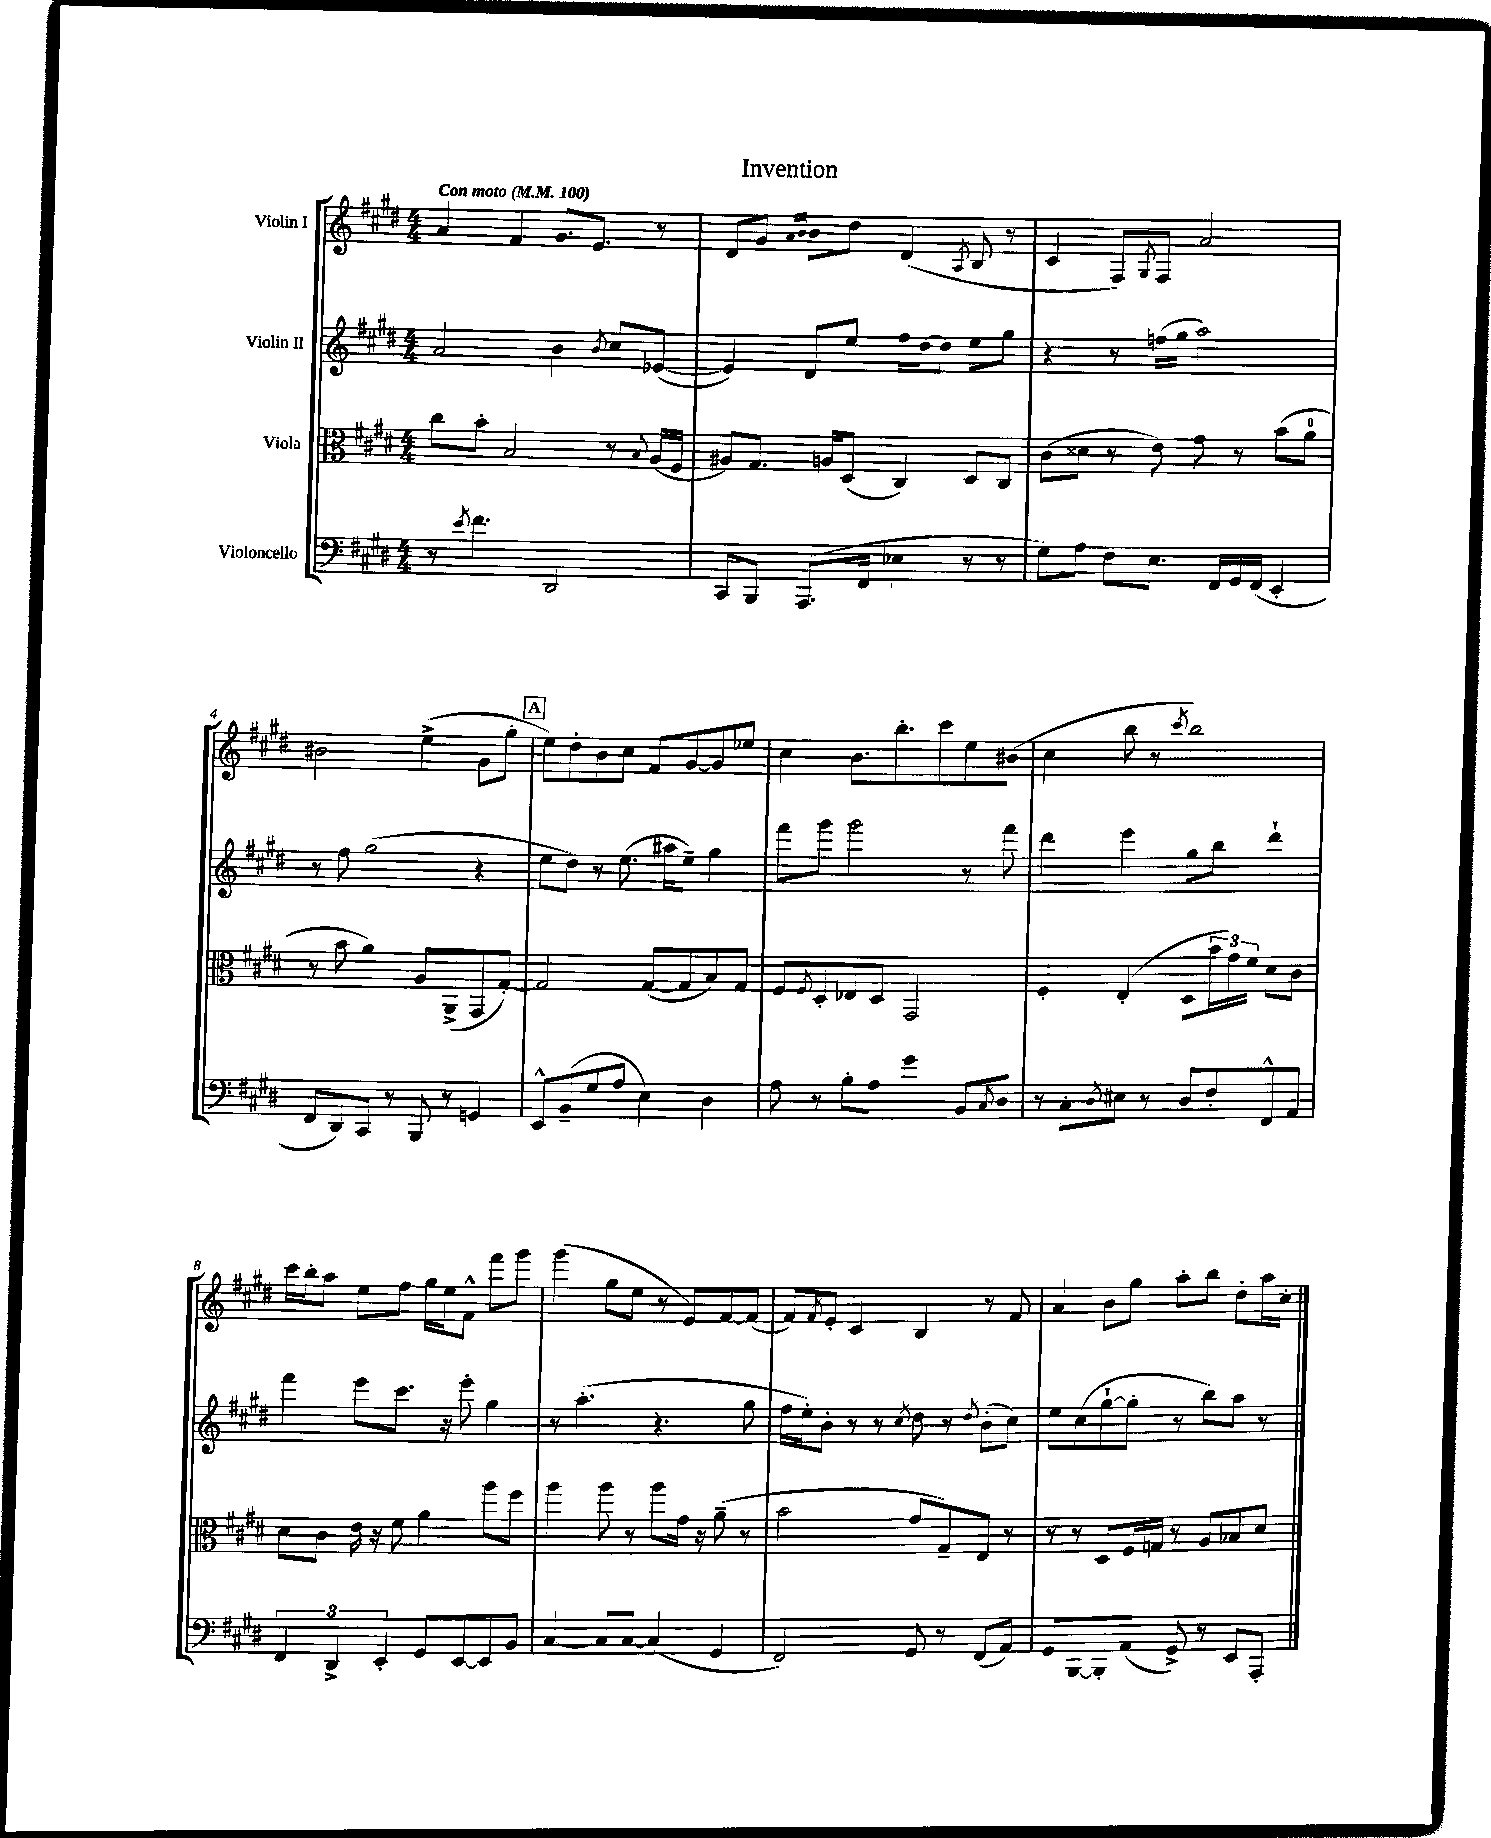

**kern	**kern	**kern	**kern
*staff4	*staff3	*staff2	*staff1
*clefF4	*clefC3	*clefG2	*clefG2
*k[f#c#g#d#]	*k[f#c#g#d#]	*k[f#c#g#d#]	*k[f#c#g#d#]
*M4/4	*M4/4	*M4/4	*M4/4
*MM100	*MM100	*MM100	*MM100
8r	8cc#	2a	4a
8qe	.	.	.
4.f#	8b'	.	.
.	2B	.	4f#
2DD#	.	4b	8.g#
.	.	.	8.e
.	.	8qb	.
.	8r	8cc#	.
.	8qqB	.	.
.	(16A	([8e-	8r
.	16F#	.	.
=	=	=	=
8CC#	8A#)	4e-])	8d#
8BBB	8.G#	.	8g#
.	.	.	16qqa
.	.	.	16qqb
(8.AAA	.	8d#	8b
.	16A	.	.
.	(8D#	8ee	8dd#
16FF#	.	.	.
4E-	4C#)	16ff#	(4d#
.	.	[16dd#	.
.	.	8dd#]	.
.	.	.	8qA
8r	8D#	8ee	8B
8r	8C#	8gg#	8r
=	=	=	=
8G#)	(8c#	4r	4c#
8A	8d##	.	.
8F#	8r	8r	8F#)
.	.	.	8qG#
8.E	8e)	(16ff	8F#
.	.	16gg#	.
.	8g#	2aa)	2a
16FF#	.	.	.
16GG#	8r	.	.
(16FF#	.	.	.
4EE'	(8b	.	.
.	8a	.	.
=	=	=	=
8FF#	8r	8r	2b#
8DD#)	8b	8ff#	.
8CC#	4a)	(2gg#	.
8r	.	.	.
8BBB	8A	.	(4ee^
8r	(8AA^	.	.
4GG	8GG#	4r	8g#
.	[8G#')	.	8gg#'
=	=	=	=
8EE^^	2G#]	8ee	8ee)
(8BB~	.	8dd#)	8dd#'
8G#	.	8r	8b
8A	.	(8.ee	8cc#
4E)	([8G#	.	8f#
.	.	16aa#	.
.	8G#]	8ee~)	[8g#
4D#	8B)	4gg#	8g#]
.	8G#	.	8ee-
=	=	=	=
8A	8F#	8fff#	4cc#
.	8qF#	.	.
8r	8D#'	8ggg#	.
8B'	8E-	2ggg#	8.b
8A	8D#	.	.
.	.	.	8.bb'
4g#	2GG#	.	.
.	.	.	8ccc#
8BB	.	8r	8ee
8qC#	.	.	.
8D#	.	8fff#	(8b#
=	=	=	=
8r	4F#'	4ddd#	4cc#
8C#'	.	.	.
8qD#	.	.	.
8E#	(4E'	4eee	8bb
8r	.	.	8r
.	.	.	8qccc#
8D#	8D#	8gg#	2bb)
8F#'	24b	8bb	.
.	24g#)	.	.
.	24f#	.	.
8FF#^^	8d#	4ddd#`	.
8AA	8c#	.	.
=	=	=	=
6FF#	8d#	4fff#	16ccc#
.	.	.	16bb'
.	8c#	.	8aa
6DD#^	.	.	.
.	16e	8eee	8ee
.	16r	.	.
6EE'	.	.	.
.	8f#	8.ccc#	8ff#
8GG#	4a	.	16gg#
.	.	16r	16ee
[8EE	.	8eee'	8f#^^
8EE]	8aa	4gg#	8fff#
8BB	8ff#	.	8ggg#
=	=	=	=
[4C#	4aa	8r	(4ggg#
.	.	(4.aa'	.
8C#]	8aa	.	8gg#
[8C#	8r	.	8ee
(4C#]	8aa	4.r	8r
.	16g#	.	8e)
.	16r	.	.
4GG#	(8a~	.	[8f#
.	8r	8gg#	(8f#]
=	=	=	=
2FF#)	2b	16ff#	8f#)
.	.	16ee')	.
.	.	.	8qf#
.	.	8b'	8e'
.	.	8r	4c#
.	.	8r	.
.	.	8qcc#	.
8GG#	8g#	8dd#	4B
8r	8G#~)	8r	.
.	.	8qdd#	.
(8FF#	8E	(8b'	8r
8AA)	8r	8cc#)	8f#
=	=	=	=
8GG#	8r	8ee	4a
[8BBB	8r	(8cc#	.
8BBB']	8D#	[8gg#`	8b
(8AA	16F#	8gg#']	8gg#
.	16G	.	.
8GG#^)	8r	8r	8aa'
8r	8A	8bb)	8bb
8EE	8B-	8aa	8dd#'
8AAA'	8d#	8r	16aa
.	.	.	16cc#'
==	==	==	==
*-	*-	*-	*-
